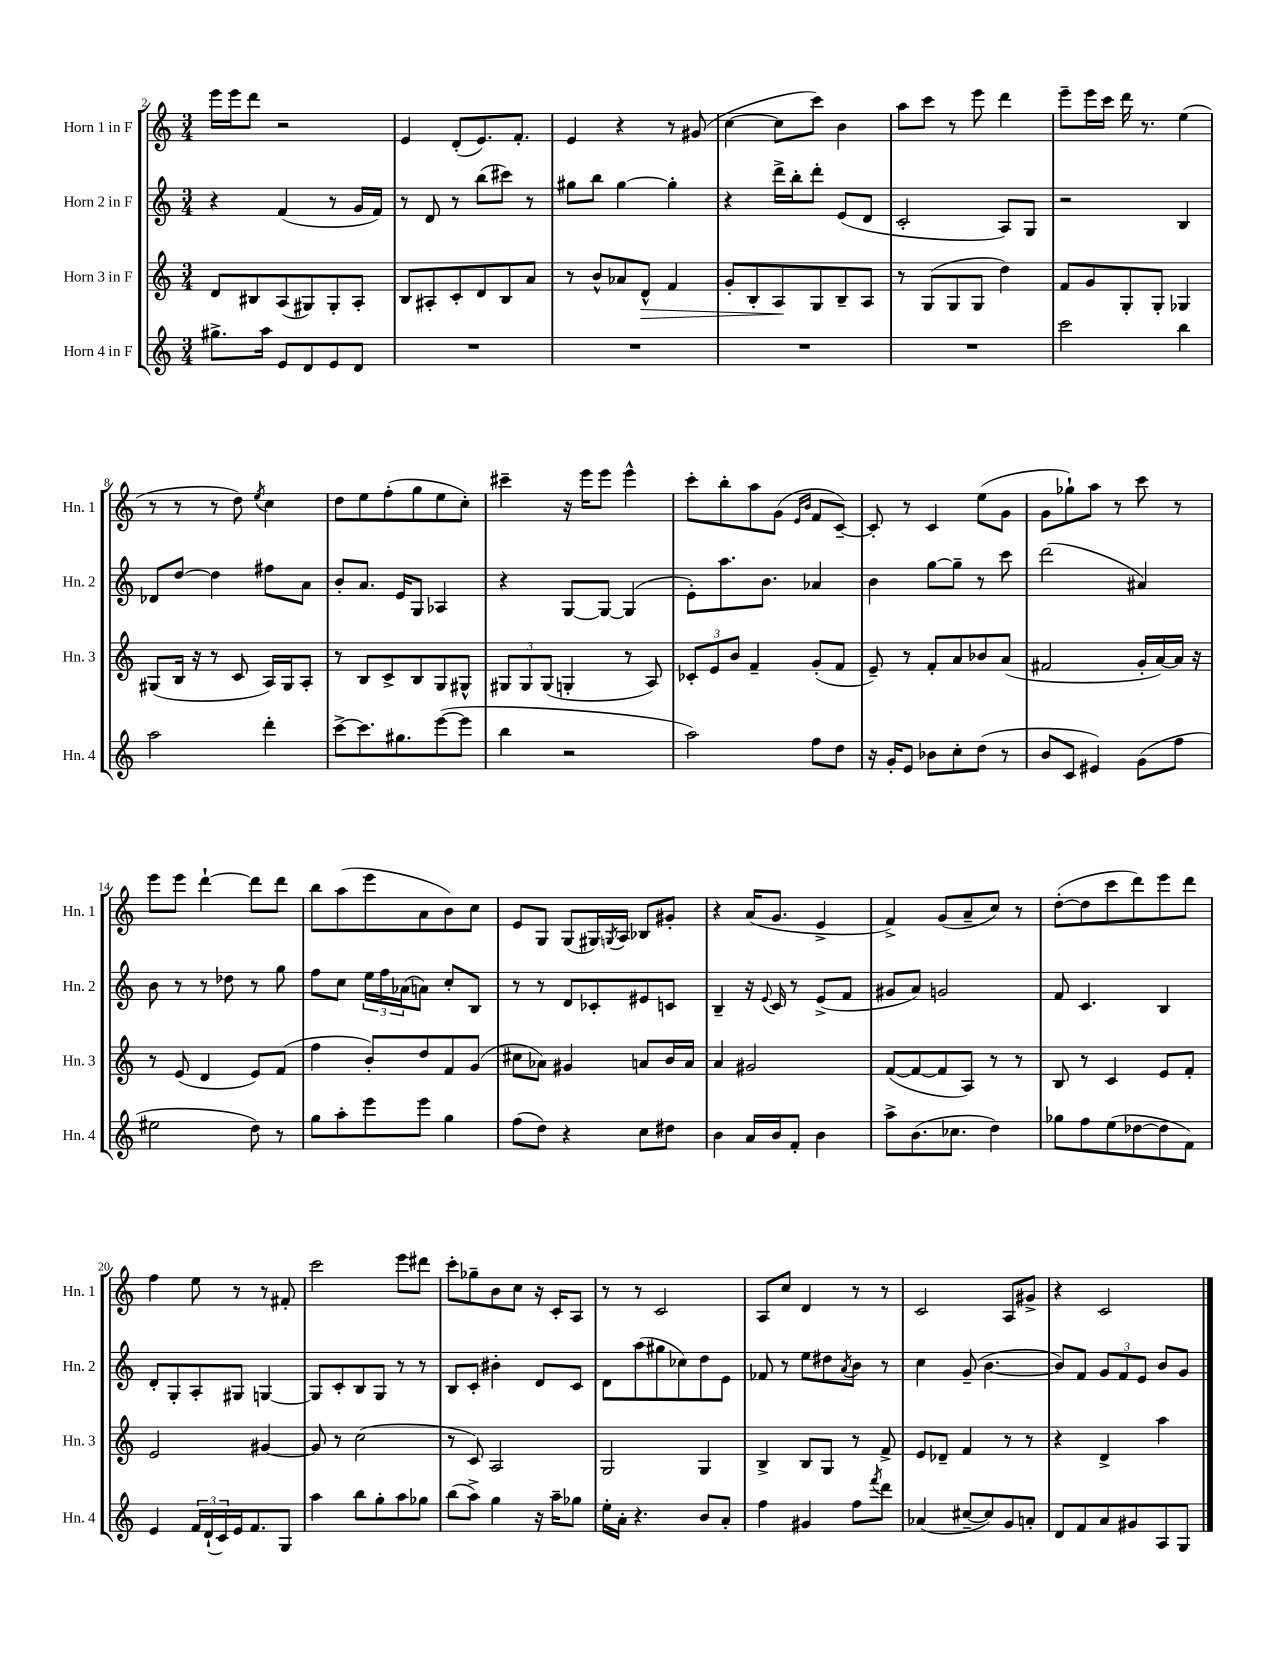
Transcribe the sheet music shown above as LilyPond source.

<<
\new StaffGroup <<
\new Staff = "s0" \with { instrumentName = "Horn 1 in F" shortInstrumentName = "Hn. 1" } {
    \clef treble \key c \major \numericTimeSignature \time 3/4
    e'''16 e'''16 d'''8 r2 |
    e'4 d'8-.( e'8.) f'8.-. |
    e'4 r4 r8 gis'8( |
    c''4~ c''8 c'''8) b'4 |
    a''8 c'''8 r8 e'''8 d'''4 |
    e'''8-- e'''16 c'''16 d'''16 r8. e''4( |
    r8 r8 r8 d''8) \acciaccatura { e''8 } c''4 |
    d''8 e''8 f''8-.( g''8 e''8 c''8-.) |
    cis'''4-- r16 e'''16 e'''8 e'''4-^ |
    c'''8-. b''8-. a''8 g'8( \grace { e'16 b'16 } f'8 c'8~--) |
    c'8-. r8 c'4 e''8( g'8 |
    g'8 ges''8-!) a''8 r8 c'''8 r8 |
    e'''8 e'''8 d'''4~-! d'''8 d'''8 |
    b''8 a''8( e'''8 a'8 b'8) c''8 |
    e'8 g8 g8( gis16) \acciaccatura { g8 } a16 bes8 gis'8-. |
    r4 a'16( g'8. e'4-> |
    f'4->) g'8( a'8-- c''8) r8 |
    d''8~-.( d''8 c'''8 d'''8) e'''8 d'''8 |
    f''4 e''8 r8 r8 fis'8-. |
    c'''2 e'''8 dis'''8 |
    c'''8-. ges''8-- b'8 c''8 r16 c'16-. a8 |
    r8 r8 c'2 |
    a8 c''8 d'4 r8 r8 |
    c'2 a8 gis'8-> |
    r4 c'2 \bar "|." |
}
\new Staff = "s1" \with { instrumentName = "Horn 2 in F" shortInstrumentName = "Hn. 2" } {
    \clef treble \key c \major \numericTimeSignature \time 3/4
    r4 f'4( r8 g'16 f'16) |
    r8 d'8 r8 b''8( cis'''8) r8 |
    gis''8 b''8 gis''4~ gis''4-. |
    r4 d'''16-> b''16-. d'''8-. e'8( d'8 |
    c'2-. a8) g8 |
    r2 b4 |
    des'8 d''8~ d''4 fis''8 a'8 |
    b'8-. a'8. e'16 g8 aes4 |
    r4 g8~ g8~ g4( |
    e'8-.) a''8. b'8. aes'4 |
    b'4 g''8~ g''8-- r8 c'''8 |
    d'''2( ais'4) |
    b'8 r8 r8 des''8 r8 g''8 |
    f''8 c''8 \tuplet 3/2 { e''16 f''16 aes'16( } a'8) c''8-. b8 |
    r8 r8 d'8 ces'8-. eis'8 c'8 |
    b4-- r16 \appoggiatura { e'8 } c'16 r8 e'8->( f'8 |
    gis'8 a'8) g'2 |
    f'8 c'4. b4 |
    d'8-. g8-. a8-. gis8 g4~ |
    g8 c'8-. b8 g8 r8 r8 |
    b8 c'8-. bis'4-. d'8 c'8 |
    d'8 a''8( gis''8 ces''8) d''8 e'8 |
    fes'8 r8 e''8 dis''8 \acciaccatura { a'8 } b'8 r8 |
    c''4 g'8--( b'4.~ |
    b'8) f'8 \tuplet 3/2 { g'8 f'8 e'8 } b'8 g'8 \bar "|." |
}
\new Staff = "s2" \with { instrumentName = "Horn 3 in F" shortInstrumentName = "Hn. 3" } {
    \clef treble \key c \major \numericTimeSignature \time 3/4
    d'8 bis8 a8( gis8) gis8-. a8-. |
    b8 ais8-. c'8-. d'8 b8 a'8 |
    r8 b'8-^ aes'8 d'8-^\> f'4 |
    g'8-. b8-. a8\! g8 b8-- a8 |
    r8 g8( g8 g8 d''4) |
    f'8 g'8 g8-. g8-. ges4 |
    gis8( b16 r16 r8 c'8 a16) gis16 a8-. |
    r8 b8 c'8-> b8 g8 gis8-^ |
    \tuplet 3/2 { gis8 gis8 gis8( } g4-. r8 a8) |
    \tuplet 3/2 { ces'8-. e'8 b'8 } f'4-- g'8-.( f'8 |
    e'8--) r8 f'8-. a'8 bes'8 a'8( |
    fis'2 g'16-. a'16~) a'16 r16 |
    r8 e'8( d'4 e'8) f'8( |
    f''4 b'8-.) d''8 f'8 g'8( |
    cis''8 aes'8) gis'4 a'8 b'16 a'16 |
    a'4 gis'2 |
    f'8~( f'8~ f'8 a8) r8 r8 |
    b8 r8 c'4 e'8 f'8-. |
    e'2 gis'4~ |
    gis'8 r8 c''2( |
    r8 c'8) a2 |
    g2 g4 |
    b4-> b8 g8 r8 f'8-> |
    e'8 des'8-- f'4 r8 r8 |
    r4 d'4-> a''4 \bar "|." |
}
\new Staff = "s3" \with { instrumentName = "Horn 4 in F" shortInstrumentName = "Hn. 4" } {
    \clef treble \key c \major \numericTimeSignature \time 3/4
    gis''8.-> a''16 e'8 d'8 e'8 d'8 |
    R2. |
    R2. |
    R2. |
    R2. |
    c'''2 b''4 |
    a''2 d'''4-. |
    c'''8~-> c'''8. gis''8. e'''8~( e'''8 |
    b''4 r2 |
    a''2) f''8 d''8 |
    r16 g'16-. e'8 bes'8 c''8-. d''8( r8 |
    b'8 c'8 eis'4) g'8( f''8 |
    eis''2 d''8) r8 |
    g''8 a''8-. e'''8 e'''8 g''4 |
    f''8( d''8) r4 c''8 dis''8 |
    b'4 a'16 b'16 f'8-. b'4 |
    a''8-> b'8.( ces''8. d''4) |
    ges''8 f''8 e''8( des''8~ des''8 f'8) |
    e'4 \tuplet 3/2 { f'16 d'16-!( c'16) } e'16 f'8. g8 |
    a''4 b''8 g''8-. a''8 ges''8 |
    b''8( a''8->) g''4 r16 a''16-- ges''8 |
    e''16-. a'16-. r4. b'8 a'8-. |
    f''4 gis'4 f''8 \acciaccatura { f'''8 } d'''8 |
    aes'4( cis''8~-- cis''8) g'8 a'8-. |
    d'8 f'8 a'8 gis'8 a8 g8 \bar "|." |
}
>>
>>
\layout { \context { \Score currentBarNumber = #2 } }
